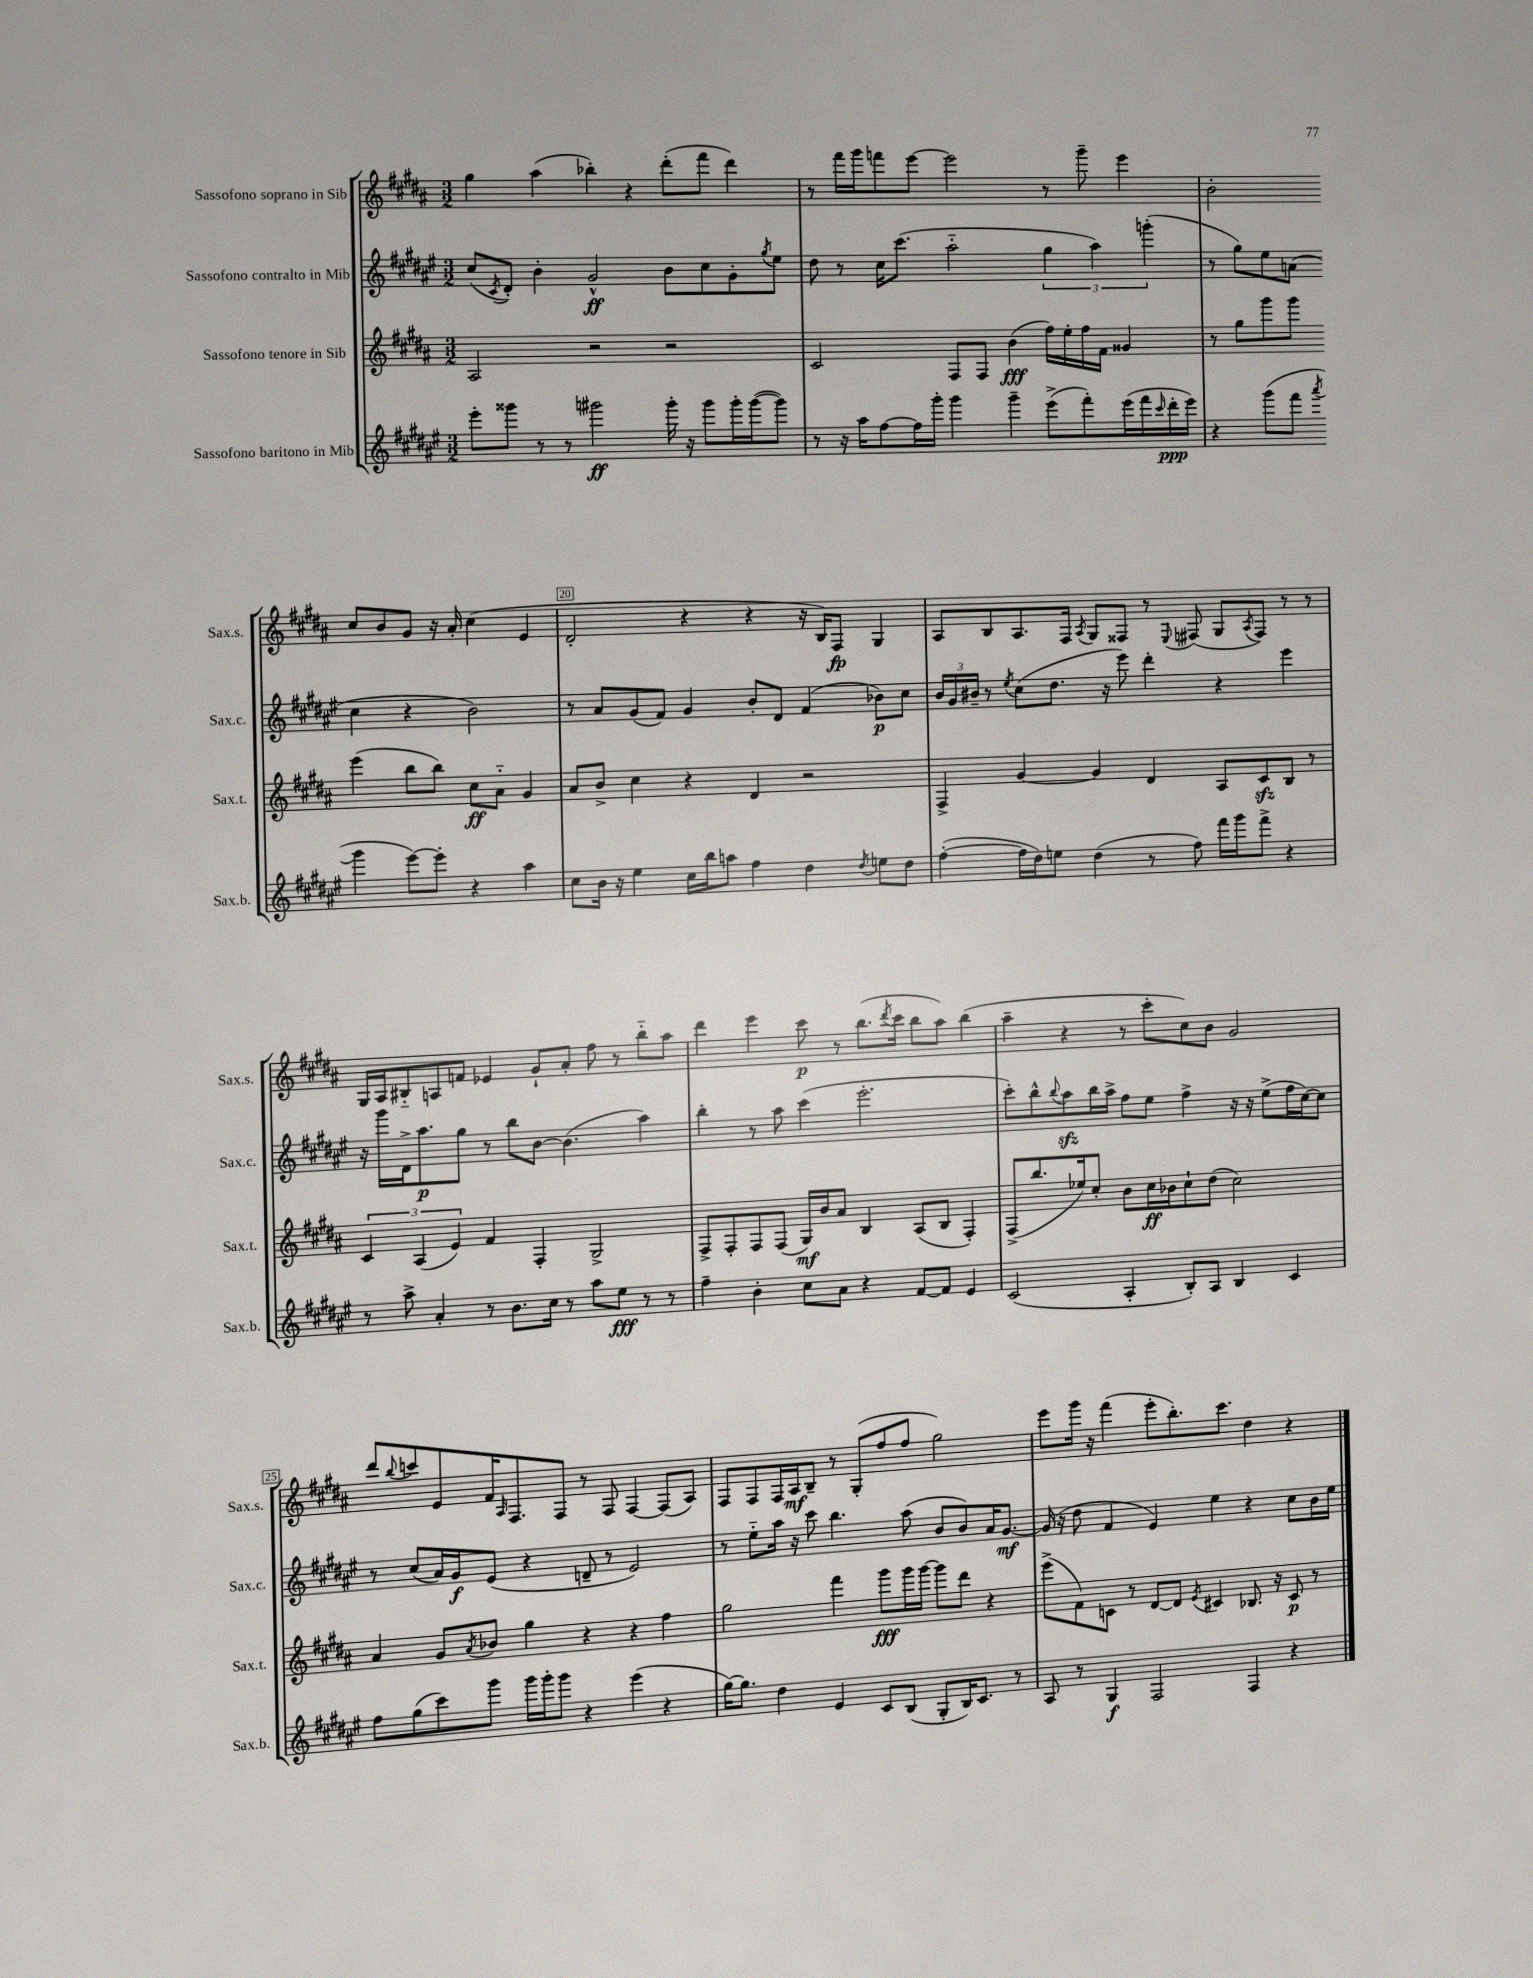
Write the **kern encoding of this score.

**kern	**dynam	**kern	**dynam	**kern	**dynam	**kern	**dynam
*part4	*part4	*part3	*part3	*part2	*part2	*part1	*part1
*staff4	*staff4	*staff3	*staff3	*staff2	*staff2	*staff1	*staff1
*I"Sassofono baritono in Mib	*	*I"Sassofono tenore in Sib	*	*I"Sassofono contralto in Mib	*	*I"Sassofono soprano in Sib	*
*I'Sax.b.	*	*I'Sax.t.	*	*I'Sax.c.	*	*I'Sax.s.	*
*clefG2	*	*clefG2	*	*clefG2	*	*clefG2	*
*k[f#c#g#d#a#e#]	*	*k[f#c#g#d#a#]	*	*k[f#c#g#d#a#e#]	*	*k[f#c#g#d#a#]	*
*M3/2	*	*M3/2	*	*M3/2	*	*M3/2	*
=17	=17	=17	=17	=17	=17	=17	=17
8eee#'\L	.	2A#/	.	(8cc#/L	.	4gg#\	.
.	.	.	.	8qc#/	.	.	.
8ggg##X\J	.	.	.	8d#'/J)	.	.	.
8r	.	.	.	4b'\	.	(4aa#\	.
8r	.	.	.	.	.	.	.
2ggg#X\	ff	2r	.	2g#^^/	ff	4bb-X'\)	.
.	.	.	.	.	.	4r	.
16ggg#'\	.	2r	.	8b\L	.	(8ddd#'\L	.
16r	.	.	.	.	.	.	.
8ggg#\L	.	.	.	8cc#\	.	8fff#\J	.
16ggg#'\L	.	.	.	8g#'\	.	4ddd#\)	.
([16ggg#\J	.	.	.	.	.	.	.
.	.	.	.	8qgg#/	.	.	.
8ggg#\J])	.	.	.	8ee#\J	.	.	.
=18	=18	=18	=18	=18	=18	=18	=18
8r	.	2c#/	.	8dd#\	.	8r	.
16r	.	.	.	8r	.	16fff#\LL	.
16aa#\KL	.	.	.	.	.	16ggg#\J	.
[8ff#\	.	.	.	16cc#\KL	.	8fffn\	.
.	.	.	.	(8.ccc#\J	.	.	.
16ff#\L]	.	.	.	.	.	[8eee\J	.
16ggg#'\JJ	.	.	.	.	.	.	.
4ggg#\	.	8F#/L	.	2aa#\	.	2eee\]	.
.	.	8F#/J	.	.	.	.	.
4ggg#~\	.	(4b\	fff	.	.	.	.
(8eee#^\L	.	16ff#\LL)	.	6gg#\	.	8r	.
.	.	16ee'\	.	.	.	.	.
8fff#'\)	.	16ff#\	.	.	.	8ggg#~\	.
.	.	.	.	6aa#\)	.	.	.
.	.	16f#\JJ	.	.	.	.	.
(16eee#\L	.	4g##X/	.	.	.	4eee\	.
16fff#\	.	.	.	.	.	.	.
.	.	.	.	(6gggn'\	.	.	.
16qqccc#/	.	.	.	.	.	.	.
16ddd#'\	ppp	.	.	.	.	.	.
16eee#\JJ)	.	.	.	.	.	.	.
=19	=19	=19	=19	=19	=19	=19	=19
4r	.	8r	.	8r	.	2b'\	.
.	.	8gg#\L	.	8gg#\L)	.	.	.
(8ggg#\L	.	8ggg#\	.	8ee#\	.	.	.
8fff#\J	.	8ggg#\J	.	(8an\J	.	.	.
8qaaa#/	.	.	.	.	.	.	.
4ggg#\	.	(4eee\	.	4cc#\	.	8cc#/L	.
.	.	.	.	.	.	8b/	.
[8eee#\L)	.	8bb\L	.	4r	.	8g#/J	.
8eee#'\J]	.	8bb\J)	.	.	.	16r	.
.	.	.	.	.	.	16a#'/	.
4r	.	8cc#\L	ff	2b\)	.	(4cc#\	.
.	.	8a#\J	.	.	.	.	.
4aa#\	.	4g#/	.	.	.	4e/	.
!!LO:LB:g=z
=20	=20	=20	=20	=20	=20	=20	=20
8cc#\L	.	8a#/L	.	8r	.	2d#'/	.
16b\Jk	.	8b^/J	.	8a#/L	.	.	.
16r	.	.	.	.	.	.	.
4ee#\	.	4cc#\	.	(8g#/	.	.	.
.	.	.	.	8f#/J)	.	.	.
16cc#\LL	.	4r	.	4g#/	.	4r	.
16bb\J	.	.	.	.	.	.	.
8aan\J	.	.	.	.	.	.	.
4ff#\	.	4d#/	.	8b'/L	.	4r	.
.	.	.	.	8d#/J	.	.	.
4dd#\	.	2r	.	(4f#/	.	16r	.
.	.	.	.	.	.	16B/KL)	.
.	.	.	.	.	.	8F#/J	fp
8qdd#/	.	.	.	.	.	.	.
8een\L	.	.	.	8b-X\L)	p	4G#/	.
8dd#\J	.	.	.	8cc#\J	.	.	.
=21	=21	=21	=21	=21	=21	=21	=21
([4ff#'\	.	4F#^/	.	24b/LL	.	8A#/L	.
.	.	.	.	24g#/	.	.	.
.	.	.	.	24b#X~/JJ	.	.	.
.	.	.	.	8r	.	8B/	.
.	.	.	.	8qee#/	.	.	.
16ff#\LL]	.	[4g#/	.	(8cc#\L	.	8.A#/	.
16dd#\J)	.	.	.	.	.	.	.
8een\J	.	.	.	8.dd#\J	.	.	.
.	.	.	.	.	.	16F#/Jk	.
.	.	.	.	.	.	8qA#/	.
(4dd#\	.	4g#/]	.	.	.	8G#/L	.
.	.	.	.	16r	.	.	.
.	.	.	.	8eee#\)	.	8F##X/J	.
8r	.	4d#/	.	4ddd#'\	.	8r	.
.	.	.	.	.	.	8qqE/	.
8ff#\)	.	.	.	.	.	(8F#X/	.
16fff#\LL	.	8A#/L	.	4r	.	8G#/L	.
16ggg#\J	.	.	.	.	.	.	.
.	.	.	.	.	.	8qA#/	.
8fff#^\J	.	8c#zz/	.	.	.	8F#/J)	.
4r	.	8B/J	.	4eee#\	.	8r	.
.	.	8r	.	.	.	8r	.
!!LO:LB:g=z
=22	=22	=22	=22	=22	=22	=22	=22
8r	.	6c#/	.	16r	.	16G#/LL	.
.	.	.	.	16ggg#\LL	.	16A#/J	.
8aa#^\	.	.	.	16d#^\J	.	8B#X/	.
.	.	(6A#/	.	.	.	.	.
.	.	.	.	8.aa#\	p	.	.
4a#'/	.	.	.	.	.	8An/	.
.	.	6e/)	.	.	.	.	.
.	.	.	.	8gg#\J	.	8fn/J	.
8r	.	4f#/	.	8r	.	4e-X/	.
8.b\L	.	.	.	8bb\L	.	.	.
.	.	4F#'/	.	[8b\J	.	8g#`/L	.
16cc#\Jk	.	.	.	.	.	.	.
8r	.	.	.	(4.b\]	.	8a#'/J	.
8aa#\L	.	2G#^/	.	.	.	8ff#\	.
8ee#\J	fff	.	.	.	.	8r	.
8r	.	.	.	4aa#\)	.	8bb\L	.
8r	.	.	.	.	.	8aa#\J	.
=23	=23	=23	=23	=23	=23	=23	=23
4ff#~\	.	8F#^/L	.	4bb'\	.	4ddd#\	.
.	.	8F#'/	.	.	.	.	.
4b'\	.	8F#/	.	8r	.	4eee\	.
.	.	(8F#/J	.	8aa#\	.	.	.
8cc#\L	.	16G#/LL)	mf	(4ccc#\	.	8ccc#\	p
.	.	16b/J	.	.	.	.	.
8a#\J	.	8a#/J	.	.	.	8r	.
4r	.	4B/	.	2.eee#'\	.	(8.bb\L	.
.	.	.	.	.	.	8qddd#/	.
.	.	.	.	.	.	16ccc#\Jk	.
[8f#/L	.	(8A#/L	.	.	.	8bb\L	.
8f#/J]	.	8B/J	.	.	.	8aa#\J)	.
4e#/	.	4F#'/)	.	.	.	(4bb\	.
=24	=24	=24	=24	=24	=24	=24	=24
(2c#/	.	(8F#^/L	.	8ccc#'\L)	.	4aa#~\	.
.	.	8.bb/	.	8bb^^\	.	.	.
.	.	.	.	8qqbb/	.	.	.
.	.	.	.	8aa#zz\	.	4r	.
.	.	16ee-X/k)	.	.	.	.	.
.	.	8cc#'/J	.	16bb\L	.	.	.
.	.	.	.	16aa#^\JJ	.	.	.
4A#'/	.	8b\L	.	8ff#\L	.	8r	.
.	.	16cc#\L	ff	8ee#\J	.	8ccc#'\L	.
.	.	16b-X\J	.	.	.	.	.
8B'/L)	.	8cc#`\	.	4ff#^\	.	8cc#\)	.
8A#/J	.	(8dd#\J	.	.	.	8b\J	.
4B/	.	2cc#\)	.	16r	.	2g#/	.
.	.	.	.	16r	.	.	.
.	.	.	.	(8ee#^\L	.	.	.
4c#/	.	.	.	16ff#\L	.	.	.
.	.	.	.	[16cc#\J)	.	.	.
.	.	.	.	8cc#\J]	.	.	.
!!LO:LB:g=z
=25	=25	=25	=25	=25	=25	=25	=25
8ff#\L	.	4a#/	.	8r	.	8ddd#/L	.
.	.	.	.	.	.	8qqbb/	.
(8gg#\	.	.	.	(8cc#/L	.	8cccn/	.
8ccc#\)	.	8g#/L	.	16a#/L)	.	8e/	.
.	.	.	.	16g#/J	f	.	.
.	.	8qa#/	.	.	.	.	.
8ggg#\J	.	8b-X/J	.	(8e#/J	.	16f#/K	.
.	.	.	.	.	.	16qqA#/	.
.	.	.	.	.	.	8.F#/	.
16ggg#\LL	.	4gg#\	.	4r	.	.	.
16ggg#'\J	.	.	.	.	.	.	.
8ggg#\J	.	.	.	.	.	8F#/J	.
4r	.	4r	.	8dn~/	.	8r	.
.	.	.	.	8r	.	8F#/	.
(4eee#\	.	4r	.	2e#/)	.	[4F#/	.
4r	.	4ff#\	.	.	.	(8F#/L]	.
.	.	.	.	.	.	8A#/J)	.
=26	=26	=26	=26	=26	=26	=26	=26
[16gg#\KL)	.	2gg#\	.	8r	.	8F#/L	.
8.gg#\J]	.	.	.	.	.	.	.
.	.	.	.	8ee#\L	.	8F#/	.
4dd#\	.	.	.	16aa#\Jk	.	16F#/L	.
.	.	.	.	16r	.	16A#/J	mf
.	.	.	.	8ccc#\	.	8B~/J	.
4e#/	.	4fff#\	.	4.bb\	.	8r	.
.	.	.	.	.	.	(8G#'/L	.
8c#/L	.	8ggg#\L	fff	.	.	8ff#/	.
(8B/J	.	16ggg#\L	.	(8aa#\	.	8ff#/J	.
.	.	[16ggg#\JJ	.	.	.	.	.
8G#'/L	.	8ggg#\L]	.	8b/L	.	2gg#\)	.
16B/K)	.	8ddd#\J	.	8b/)	.	.	.
8.c#/J	.	.	.	.	.	.	.
.	.	4r	.	16a#/K	.	.	.
.	.	.	.	[8.g#/J	mf	.	.
8r	.	.	.	.	.	.	.
=27	=27	=27	=27	=27	=27	=27	=27
8A#/	.	(8eee^\L	.	(16g#/]	.	8eee\L	.
.	.	.	.	16r	.	.	.
8r	.	8f#\)	.	8dd#\	.	16ggg#\Jk	.
.	.	.	.	.	.	16r	.
4G#/	f	8cn\J	.	4f#/	.	(4fff#\	.
.	.	8r	.	.	.	.	.
2F#/	.	[8d#/L	.	4e#/)	.	8eee'\L	.
.	.	8d#/J]	.	.	.	8.bb'\)	.
.	.	8qe/	.	.	.	.	.
.	.	4c#X/	.	4ee#\	.	.	.
.	.	.	.	.	.	8.ccc#\J	.
4F#/	.	8.B-X/	.	4r	.	4dd#\	.
.	.	16r	.	.	.	.	.
4r	.	8c#/	p	8cc#\L	.	4r	.
.	.	8r	.	16b\L	.	.	.
.	.	.	.	16ee#\JJ	.	.	.
==	==	==	==	==	==	==	==
*-	*-	*-	*-	*-	*-	*-	*-
